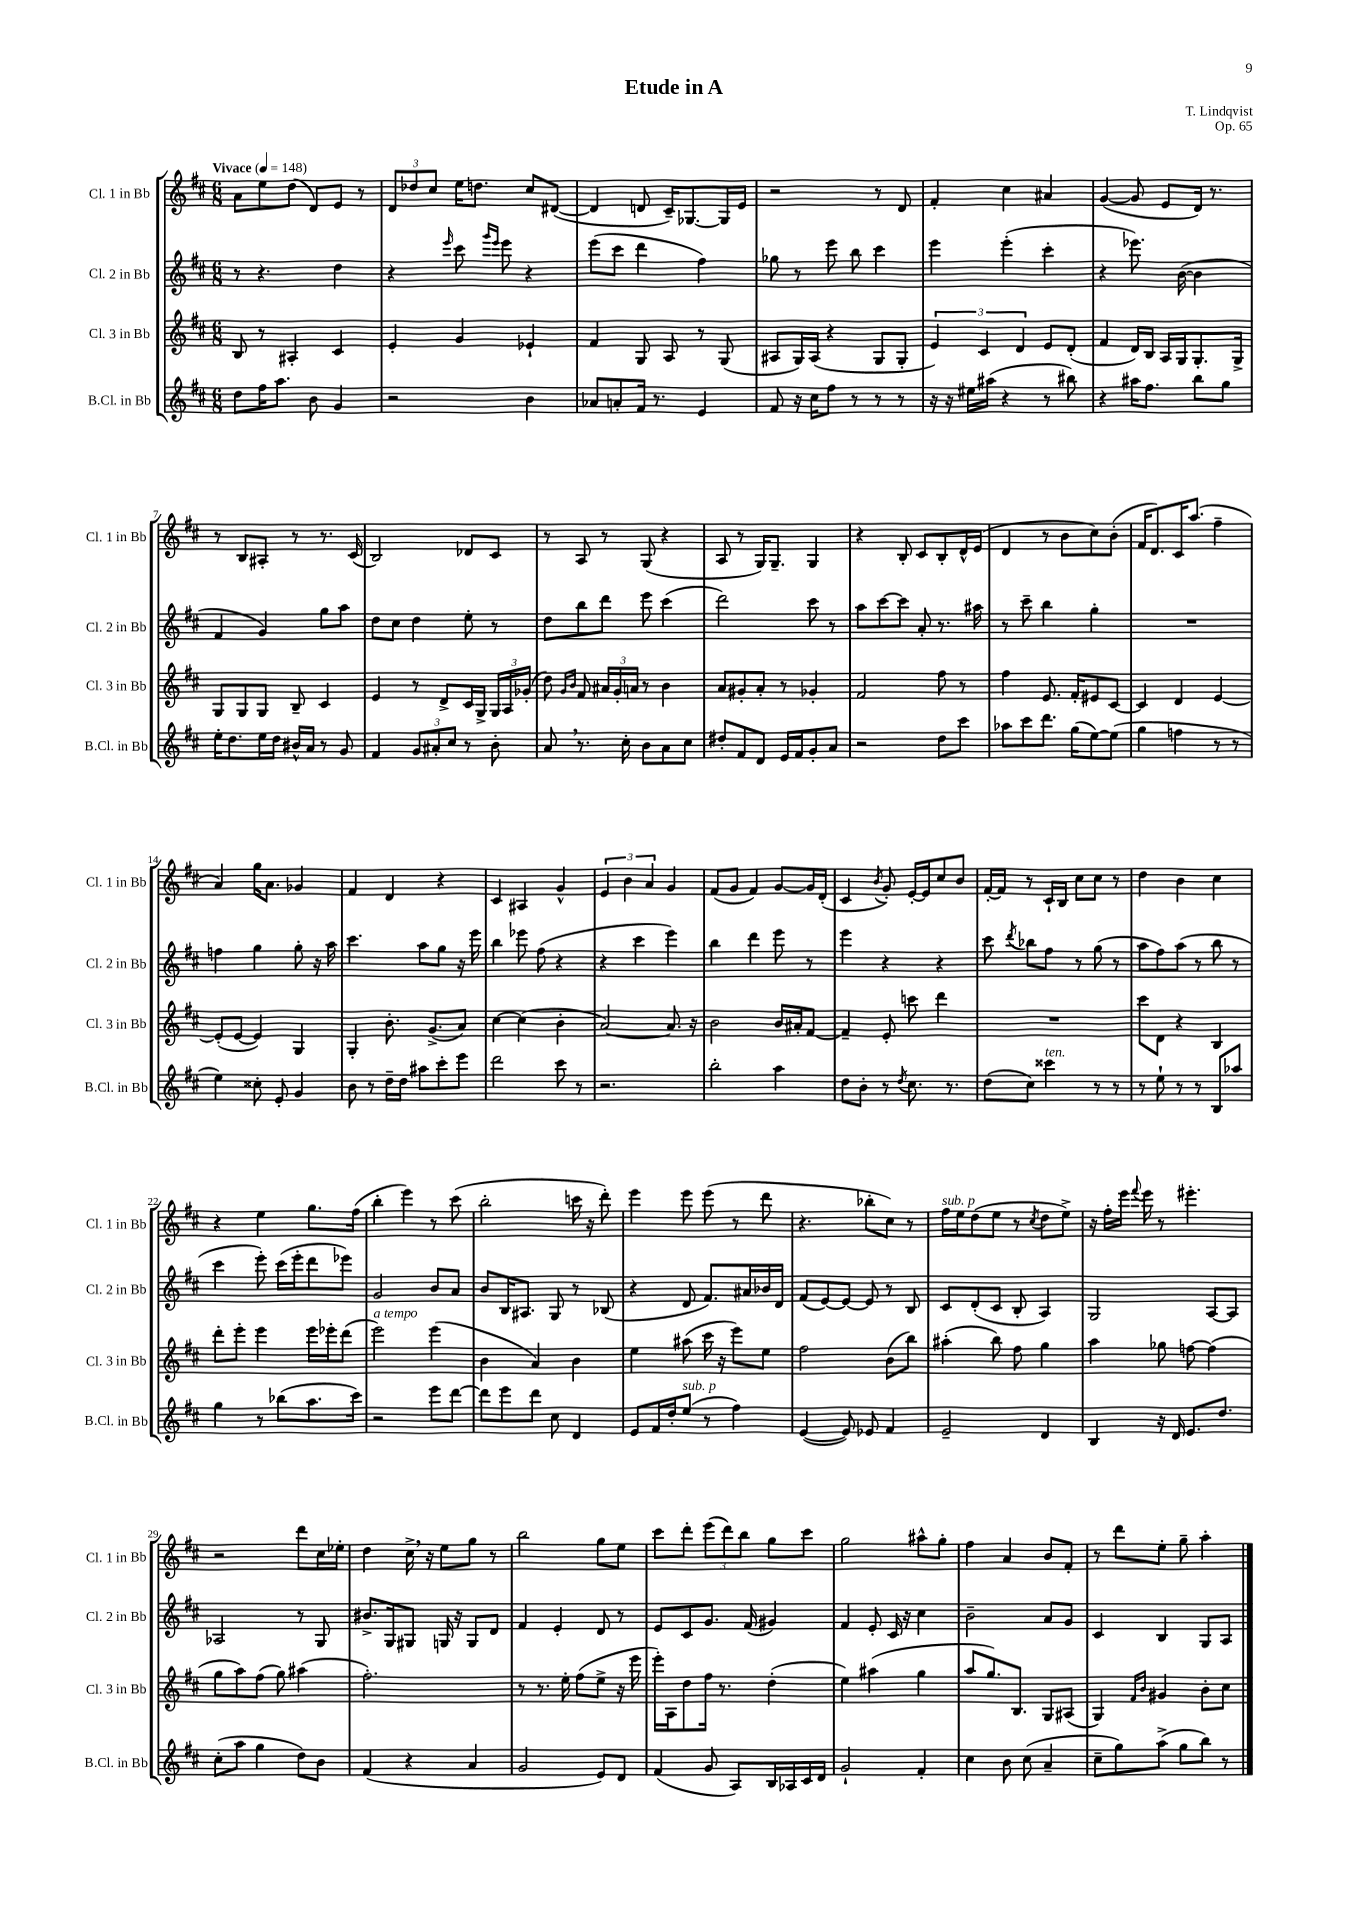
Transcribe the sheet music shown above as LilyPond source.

\header { title = "Etude in A" composer = "T. Lindqvist" opus = "Op. 65" }
<<
\new StaffGroup <<
\new Staff = "s0" \with { instrumentName = "Cl. 1 in Bb" shortInstrumentName = "Cl. 1 in Bb" } {
    \clef treble \key d \major \numericTimeSignature \time 6/8 \tempo "Vivace" 4 = 148
    \autoBeamOff a'8[ e''8 d''8]( d'8[) e'8] r8 |
    \tuplet 3/2 { d'8[ des''8 cis''8] } e''16[ d''8.] cis''8[ dis'8]~( |
    dis'4 d'8 cis'16[--) ges8.~ ges16 e'16] |
    r2 r8 d'8 |
    fis'4-. cis''4 ais'4 |
    g'4~( g'8 e'8[ d'16]) r8. |
    r8 b8[ ais8]-. r8 r8. cis'16( |
    b2) des'8[ cis'8] |
    r8 a8 r8 g8( r4 |
    a8 r8 g16[) g8.]-- g4 |
    r4 b8-. cis'8[ b8-. d'16-^ e'16]( |
    d'4 r8 b'8[ cis''8) b'8]-.( |
    fis'16[ d'8.) cis'16 a''8.]( fis''4-- |
    a'4) g''16[ a'8.] ges'4 |
    fis'4 d'4 r4 |
    cis'4 ais4 g'4-^ |
    \tuplet 3/2 { e'4 b'4 a'4 } g'4 |
    fis'8[( g'8] fis'4) g'8[~ g'16 d'16]-.( |
    cis'4 \acciaccatura { b'8 } g'8-.) e'16[~-. e'16 cis''8 b'8] |
    fis'16[~-. fis'16] r8 cis'16[-! b16] cis''8[ cis''8] r8 |
    d''4 b'4 cis''4 |
    r4 e''4 g''8.[ fis''16]( |
    b''4-. e'''4) r8 cis'''8( |
    b''2-. c'''16 r16 d'''8-.) |
    e'''4 e'''8 e'''8( r8 d'''8 |
    r4. bes''8[-. cis''8]) r8 |
    fis''16[^\markup { \italic "sub. p" } e''16 d''8( e''8] r8 \acciaccatura { cis''8 } d''8[ e''8]->) |
    r16 fis''16[-. e'''16] \appoggiatura { fis'''8 } e'''16 r8 eis'''4.-. |
    r2 d'''8[ cis''16 ees''16]-. |
    d''4 cis''16-> \breathe r16 e''8[ g''8] r8 |
    b''2 g''8[ e''8] |
    cis'''8[ d'''8]-. \tuplet 3/2 { e'''8[( d'''8) b''8] } g''8[ cis'''8] |
    g''2 ais''8[-^ g''8]-. |
    fis''4 a'4 b'8[ fis'8]-. |
    r8 d'''8[ e''8]-. g''8-- a''4-. \bar "|." |
}
\new Staff = "s1" \with { instrumentName = "Cl. 2 in Bb" shortInstrumentName = "Cl. 2 in Bb" } {
    \clef treble \key d \major \numericTimeSignature \time 6/8
    \autoBeamOff r8 r4. d''4 |
    r4 \grace { e'''16 } cis'''8 \grace { g'''16[ e'''16] } e'''8 r4 |
    e'''8[( cis'''8] d'''4 fis''4) |
    ges''8 r8 e'''8 b''8 cis'''4 |
    e'''4 e'''4-.( cis'''4-. |
    r4 ees'''8.) b'16~( b'4 |
    fis'4 g'4) g''8[ a''8] |
    d''8[ cis''8] d''4 e''8-. r8 |
    d''8[ b''8 d'''8] e'''8 cis'''4( |
    d'''2) cis'''8 r8 |
    a''8[ cis'''8~ cis'''8] a'8-. r8. ais''16 |
    r8 cis'''8-- b''4 g''4-. |
    R2. |
    f''4 g''4 g''8-. r16 a''16 |
    cis'''4. a''8[ g''8] r16 e'''16 |
    b''4 ees'''8 fis''8( r4 |
    r4 cis'''4 e'''4) |
    b''4 d'''4 e'''8 r8 |
    e'''4 r4 r4 |
    cis'''8 \acciaccatura { d'''8 } bes''8[ fis''8] r8 g''8( r8 |
    a''8[ fis''8) a''8]( r8 b''8 r8 |
    cis'''4 e'''8-.) cis'''16[( e'''16-. d'''8 ees'''8]) |
    g'2 b'8[ a'8] |
    b'8[ b16 ais8.] g8 r8 bes8( |
    r4 d'8 fis'8.[) ais'16 bes'16 d'16] |
    fis'8[( e'8~) e'8]~ e'8 r8 b8 |
    cis'8[ d'8-.( cis'8] b8-. a4) |
    g2 a8[~ a8] |
    aes2 r8 g8 |
    bis'8.[-> g16 gis8] g16 r16 g8[ d'8] |
    fis'4 e'4-. d'8 r8 |
    e'8[ cis'8 g'8.] fis'16( gis'4) |
    fis'4 e'8-. cis'16 r16 cis''4 |
    b'2-- a'8[ g'8] |
    cis'4 b4 g8[ a8] \bar "|." |
}
\new Staff = "s2" \with { instrumentName = "Cl. 3 in Bb" shortInstrumentName = "Cl. 3 in Bb" } {
    \clef treble \key d \major \numericTimeSignature \time 6/8
    \autoBeamOff b8 r8 ais4-. cis'4 |
    e'4-. g'4 ees'4-! |
    fis'4 g8 a8 r8 g8( |
    ais8[ g16) ais16]( r4 g8[ g8]-. |
    \tuplet 3/2 { e'4) cis'4 d'4 } e'8[ d'8]-.( |
    fis'4 d'16[) b16] a16[ g16 g8.-. g16]-> |
    g8[ g8 g8] b8-- cis'4 |
    e'4 r8 d'8[-> cis'16 g16]-> \tuplet 3/2 { g16[ a16 ges'16]-.( } |
    d''8) \grace { g'16[ b'16] } fis'8 \tuplet 3/2 { ais'16[ g'16-. a'16] } r8 b'4 |
    a'8[ gis'8-. a'8]-. r8 ges'4-. |
    fis'2 fis''8 r8 |
    fis''4 e'8. fis'16[-. eis'8 cis'8]~ |
    cis'4 d'4 e'4~ |
    e'8[-.( e'8]~ e'4) g4 |
    g4-. b'8.-. g'8.[->( a'8]) |
    cis''4~ cis''4( b'4-. |
    a'2~) a'8. r16 |
    b'2 b'16[ ais'16-. fis'8]~ |
    fis'4-- e'8-. c'''8 d'''4 |
    R2. |
    cis'''8[ d'8] r4 b4 |
    d'''8[-. e'''8]-. e'''4 e'''16[ ees'''16-. d'''8]( |
    e'''2^\markup { \italic "a tempo" }) e'''4( |
    b'4 a'4) b'4 |
    e''4 ais''8( cis'''16 r16 e'''8[) e''8] |
    fis''2 b'8[( b''8]) |
    ais''4-.( b''8) fis''8 g''4 |
    a''4 ges''8 f''8~ f''4( |
    g''8[ a''8) fis''8]( g''8) ais''4( |
    fis''2.-.) |
    r8 r8. e''16-. fis''8[( e''8]-> r16 e'''16 |
    e'''16[-.) a16 d''8 fis''16] r8. d''4-.( |
    e''4) ais''4( g''4 |
    a''8[ g''8.) b8.] g8[ ais8]( |
    g4) \grace { fis'16[ b'16] } gis'4 b'8[-. cis''8] \bar "|." |
}
\new Staff = "s3" \with { instrumentName = "B.Cl. in Bb" shortInstrumentName = "B.Cl. in Bb" } {
    \clef treble \key d \major \numericTimeSignature \time 6/8
    \autoBeamOff d''8[ fis''16 a''8.] b'8 g'4 |
    r2 b'4 |
    aes'8[ a'8-. fis'16] r8. e'4 |
    fis'8 r16 cis''16[ fis''8] r8 r8 r8 |
    r16 r16 eis''16[ ais''16]( r4 r8 bis''8) |
    r4 ais''16[ fis''8.] b''8[ g''8] |
    e''16[-. d''8. e''16 d''16] bis'16[-^ a'16] r8 g'8 |
    fis'4 \tuplet 3/2 { g'8[ ais'8-. cis''8] } r8 b'8-. |
    a'8 \breathe r8. cis''16-. b'8[ a'8 cis''8] |
    dis''8[-. fis'8 d'8] e'16[ fis'16 g'8-. a'8] |
    r2 d''8[ cis'''8] |
    aes''8[ cis'''8 d'''8.] g''16[( e''8~) e''8]( |
    g''4 f''4 r8 r8 |
    e''4) cisis''8-. e'8-. g'4 |
    b'8 r8 d''16[-- d''16] ais''8[ cis'''8-. e'''8] |
    d'''2 cis'''8 r8 |
    r2. |
    b''2-. a''4 |
    d''8[ b'8]-. r8 \acciaccatura { d''8 } cis''8. r8. |
    d''8[( cis''8]) cisis'''4^\markup { \italic "ten." } r8 r8 |
    r8 e''8-! r8 r8 b8[ aes''8] |
    g''4 r8 bes''8[( a''8. cis'''16]) |
    r2 e'''8[ d'''8]~ |
    d'''8[ e'''8 d'''8] cis''8 d'4 |
    e'8[ fis'16 d''16-. e''8]^\markup { \italic "sub. p" }( r8 fis''4) |
    e'4~( e'8) ees'8 fis'4 |
    e'2-- d'4 |
    b4 r16 d'16 e'8.[ d''8.] |
    cis''8[-.( a''8] g''4 d''8[) b'8] |
    fis'4( r4 a'4 |
    g'2 e'8[) d'8] |
    fis'4( g'8 a8[) b16 aes16 cis'16 d'16] |
    g'2-! fis'4-. |
    cis''4 b'8 cis''8( a'4-- |
    cis''8[-- g''8) a''8]->( g''8[ b''8]) r8 \bar "|." |
}
>>
>>
